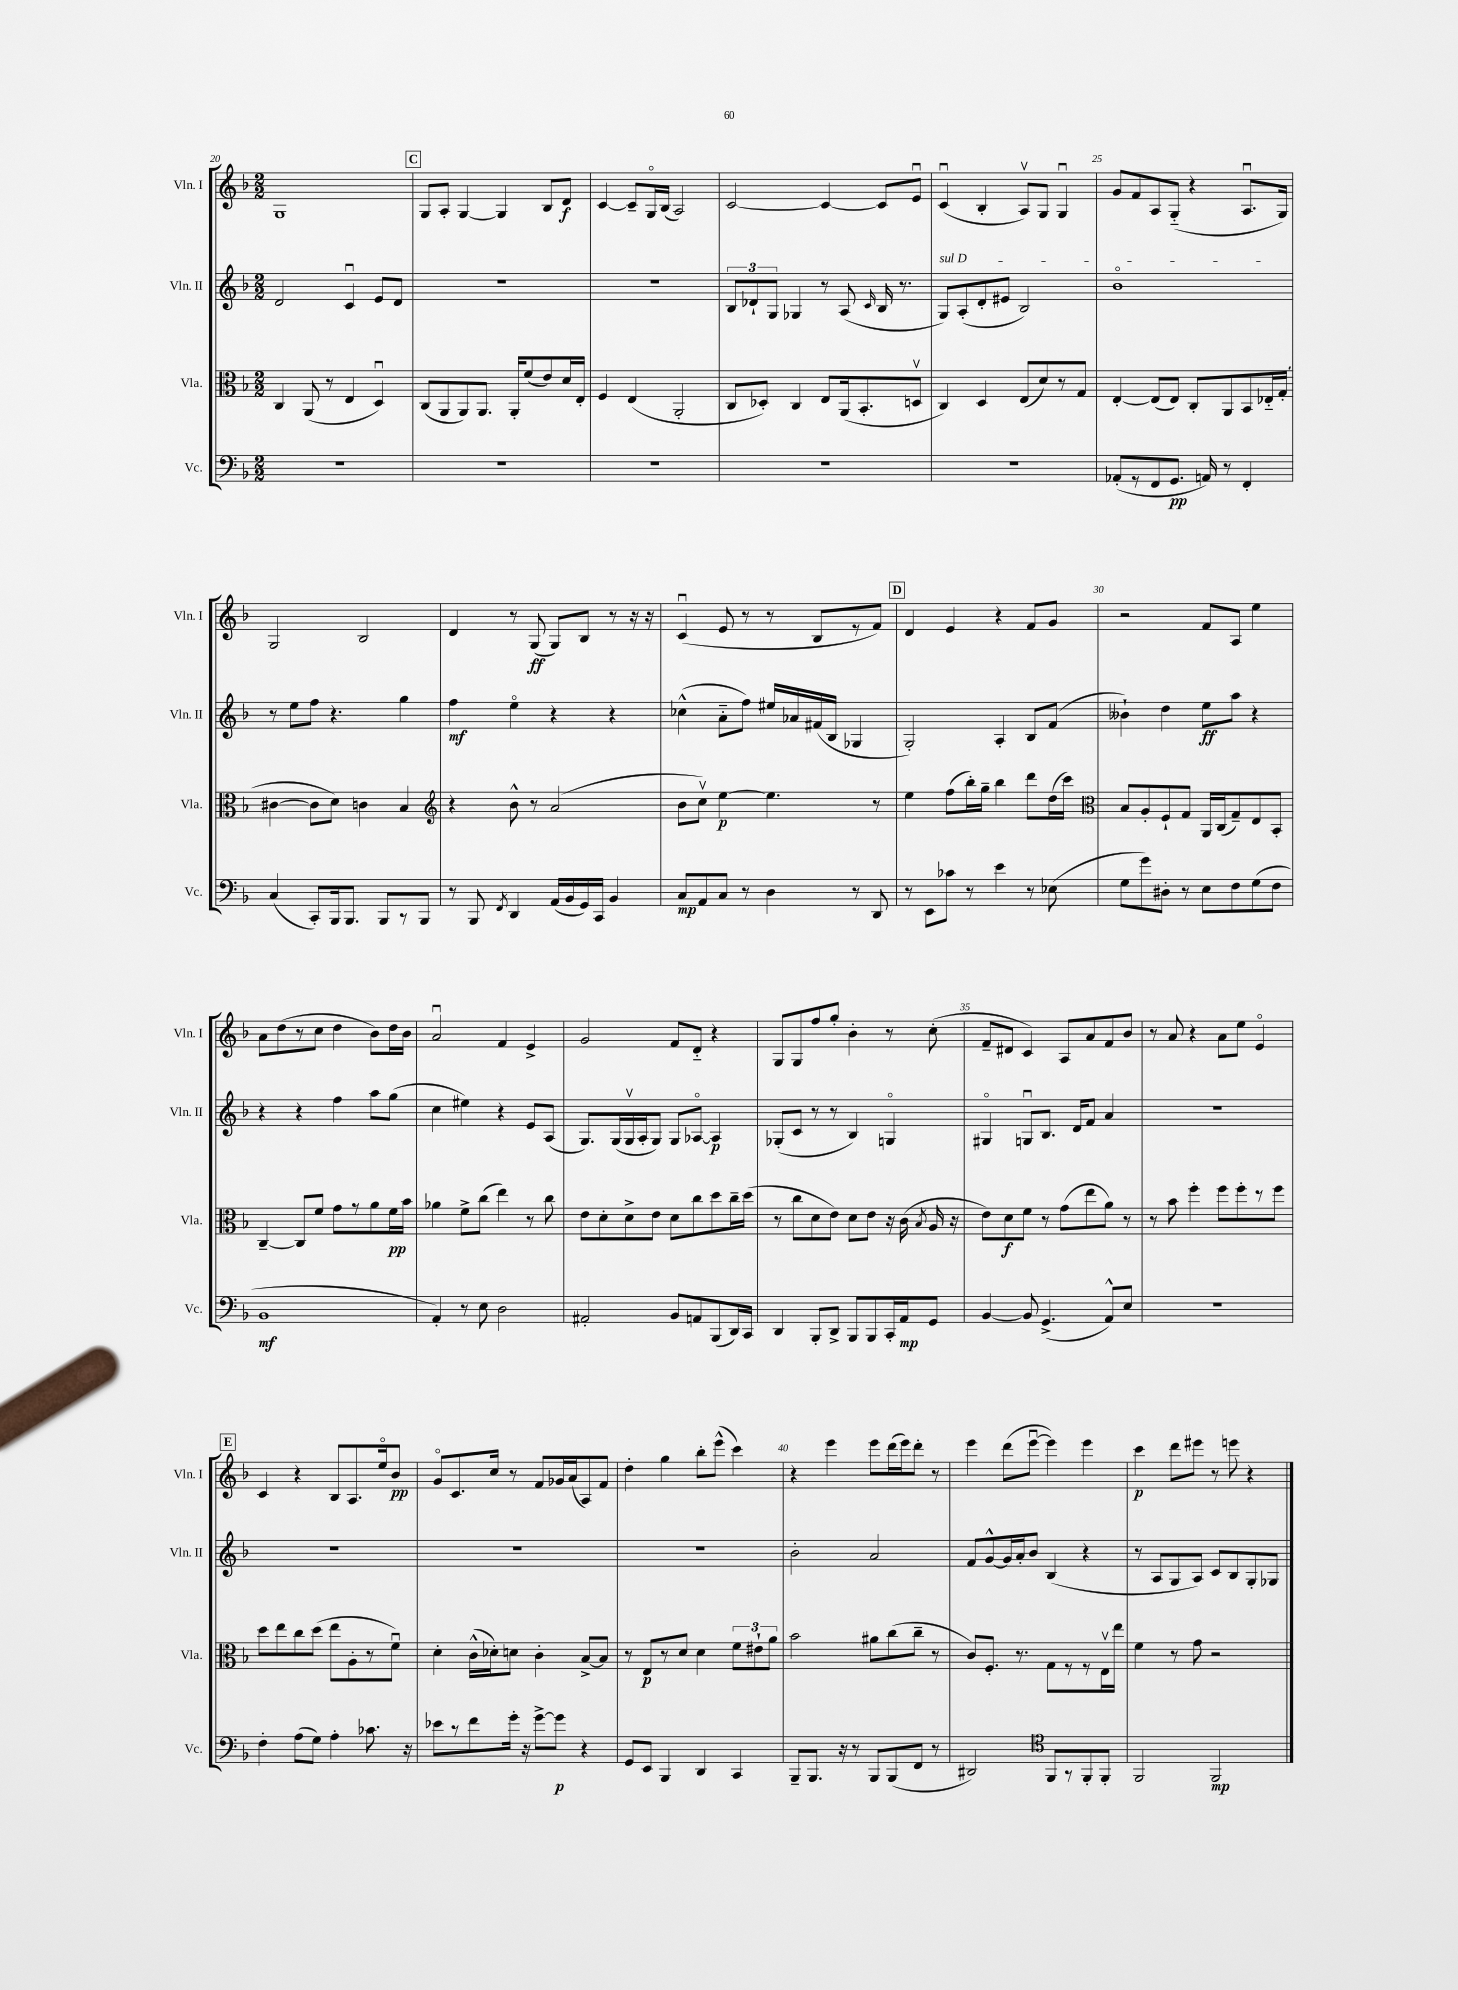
<<
\new StaffGroup <<
\new Staff = "s0" \with { instrumentName = "Vln. I" shortInstrumentName = "Vln. I" } {
    \clef treble \key f \major \numericTimeSignature \time 2/2
    \autoBeamOff g1 |
    \mark \markup { \box "C" } g8[ a8]-. g4~ g4 bes8[ d'8]\f |
    c'4~ c'8[-- g16\flageolet bes16]( a2) |
    c'2~ c'4~ c'8[ e'8]\downbow |
    c'4\downbow( bes4-. a8[\upbow) g8] g4\downbow |
    g'8[ f'8 a8 g8]-_( r4 a8.[\downbow g16]) |
    g2 bes2 |
    d'4 r8 g8\ff( g8[) bes8] r8 r16 r16 |
    c'4\downbow( e'8 r8 r8 bes8[ r8 f'8]) |
    \mark \markup { \box "D" } d'4 e'4 r4 f'8[ g'8] |
    r2 f'8[ a8] e''4 |
    a'8[ d''8( r8 c''8] d''4 bes'8[) d''16 bes'16] |
    a'2\downbow f'4 e'4-> |
    g'2 f'8[ d'8]-_ r4 |
    g8[ g8 f''8 g''8]-. bes'4-. r8 c''8-.( |
    f'8[-- dis'8] c'4) a8[ a'8 f'8 bes'8] |
    r8 a'8 r4 a'8[ e''8] e'4\flageolet |
    \mark \markup { \box "E" } c'4 r4 bes8[ a8. e''16\flageolet bes'8]\pp |
    g'8[\flageolet c'8. c''16] r8 f'8[ ges'16 a'16( a8) f'8] |
    d''4-. g''4 bes''8[-. e'''8]-^( c'''4) |
    r4 e'''4 e'''8[ d'''16( e'''16) d'''8]-. r8 |
    e'''4 d'''8[( e'''8]~\downbow e'''4) e'''4 |
    c'''4\p d'''8[ eis'''8] r8 e'''8 r4 \bar "|." |
}
\new Staff = "s1" \with { instrumentName = "Vln. II" shortInstrumentName = "Vln. II" } {
    \clef treble \key f \major \numericTimeSignature \time 2/2
    \autoBeamOff d'2 c'4\downbow e'8[ d'8] |
    \mark \markup { \box "C" } R1 |
    R1 |
    \tuplet 3/2 { bes8[ des'8-! g8] } ges4 r8 a8( \grace { c'16 } bes16 r8. |
    \once \override TextSpanner.bound-details.left.text = \markup { \italic "sul D" } g8[\startTextSpan) a8-.( d'8-. eis'8] bes2) |
    bes'1\flageolet\stopTextSpan |
    r8 e''8[ f''8] r4. g''4 |
    f''4\mf e''4\flageolet r4 r4 |
    ces''4-^( a'8[-_ f''8]) eis''16[ aes'16 fis'16( bes16] ges4 |
    \mark \markup { \box "D" } g2-.) a4-. bes8[ f'8]( |
    beses'4-!) d''4 e''8[\ff a''8] r4 |
    r4 r4 f''4 a''8[ g''8]( |
    c''4 eis''4) r4 e'8[ a8]( |
    g8.[) g16( g16\upbow a16-. g8]) g8[ aes8]~\flageolet aes4\p |
    ges8[-.( c'8] r8 r8 bes4) g4\flageolet |
    gis4\flageolet g8[\downbow bes8.] d'16[ f'8] a'4 |
    R1 |
    \mark \markup { \box "E" } R1 |
    R1 |
    R1 |
    bes'2-. a'2 |
    f'8[ g'8~-^ g'16 a'16-. bes'8] bes4( r4 |
    r8 a8[ g8 a8]) c'8[ bes8 g8-. ges8] \bar "|." |
}
\new Staff = "s2" \with { instrumentName = "Vla." shortInstrumentName = "Vla." } {
    \clef alto \key f \major \numericTimeSignature \time 2/2
    \autoBeamOff c4 a,8( r8 e4 d4\downbow) |
    \mark \markup { \box "C" } c8[( a,8 a,8) a,8.] a,16[-. f'8( e'8) d'16 e16]-. |
    f4 e4( a,2-. |
    c8[ des8]-.) c4 e8[ a,16( bes,8.-. d8]\upbow |
    c4) d4 e8[( d'8) r8 g8] |
    e4~-. e8[( e8]) c8[-. a,8 bes,8 ees16-_ g16]-.( |
    cis'4~ cis'8[ d'8]) c'4 bes4 |
    \clef treble r4 bes'8-^ r8 a'2( |
    bes'8[ c''8]\upbow) e''4~\p e''4. r8 |
    \mark \markup { \box "D" } e''4 f''8[( bes''16-.) g''16]-- bes''4 d'''8[ d''16( c'''16]) |
    \clef alto bes8[ a8-. f8-! g8] a,16[ c16( g8--) e8 bes,8]-. |
    c4~-- c8[ f'8] g'8[ r8 a'8 f'16\pp bes'16] |
    aes'4 f'8[-> c''8]( e''4) r8 c''8 |
    e'8[ d'8-. d'8-> e'8] d'8[ c''8 d''8 c''16-- d''16]( |
    r8 c''8[ d'8 e'8]) d'8[ e'8] r16 c'16( \acciaccatura { bes8 } a16 r16 |
    e'8[) d'8\f f'8] r8 g'8[( e''8 a'8]) r8 |
    r8 bes'8 f''4-. f''8[ f''8-. r8 f''8] |
    \mark \markup { \box "E" } d''8[ e''8 c''8 d''8]( e''8[ a8-. r8 f'8]\downbow) |
    d'4-. c'16[-^( des'16-.) d'8] c'4-. bes8[~-> bes8] |
    r8 e8[\p r8 d'8] d'4 \tuplet 3/2 { f'8[ eis'8-! a'8] } |
    bes'2 ais'8[ c''8( c''8]-- r8 |
    c'8[) f8.]-. r8. g8[ r8 r8 e16\upbow e''16] |
    f'4 r8 g'8 r2 \bar "|." |
}
\new Staff = "s3" \with { instrumentName = "Vc." shortInstrumentName = "Vc." } {
    \clef bass \key f \major \numericTimeSignature \time 2/2
    \autoBeamOff R1 |
    \mark \markup { \box "C" } R1 |
    R1 |
    R1 |
    R1 |
    aes,8[-.( r8 f,8 g,8.]\pp a,16) r8 f,4-. |
    c4( c,8[-.) bes,,16 bes,,8.] bes,,8[ r8 bes,,8] |
    r8 bes,,8 \acciaccatura { f,8 } d,4 a,16[( bes,16 g,16) c,16] bes,4 |
    c8[\mp a,8 c8] r8 d4 r8 d,8 |
    \mark \markup { \box "D" } r8 e,8[ ces'8] r8 e'4 r8 ees8( |
    g8[ g'8) dis8]-. r8 e8[ f8 g8( f8] |
    bes,1\mf |
    a,4-.) r8 e8 d2 |
    ais,2-. bes,8[ a,8 bes,,8( d,16) c,16] |
    d,4 bes,,8[-. d,8]-> bes,,8[ bes,,8 c,16-. a,16\mp g,8] |
    bes,4~ bes,8 g,4.->( a,8[-^) e8] |
    R1 |
    \mark \markup { \box "E" } f4-. a8[( g8]) a4-. ces'8. r16 |
    ees'8[ r8 f'8 g'16]-. r16 g'8[~-> g'8]\p r4 |
    g,8[ e,8] bes,,4 d,4 c,4 |
    bes,,8[-- bes,,8.] r16 r8 bes,,8[ bes,,8( f,8] r8 |
    dis,2) \clef tenor f,8[ r8 f,8-. f,8]-. |
    f,2 f,2\mp \bar "|." |
}
>>
>>
\layout { \context { \Score currentBarNumber = #20 \override BarNumber.break-visibility = ##(#f #t #t) barNumberVisibility = #(every-nth-bar-number-visible 5) } }
